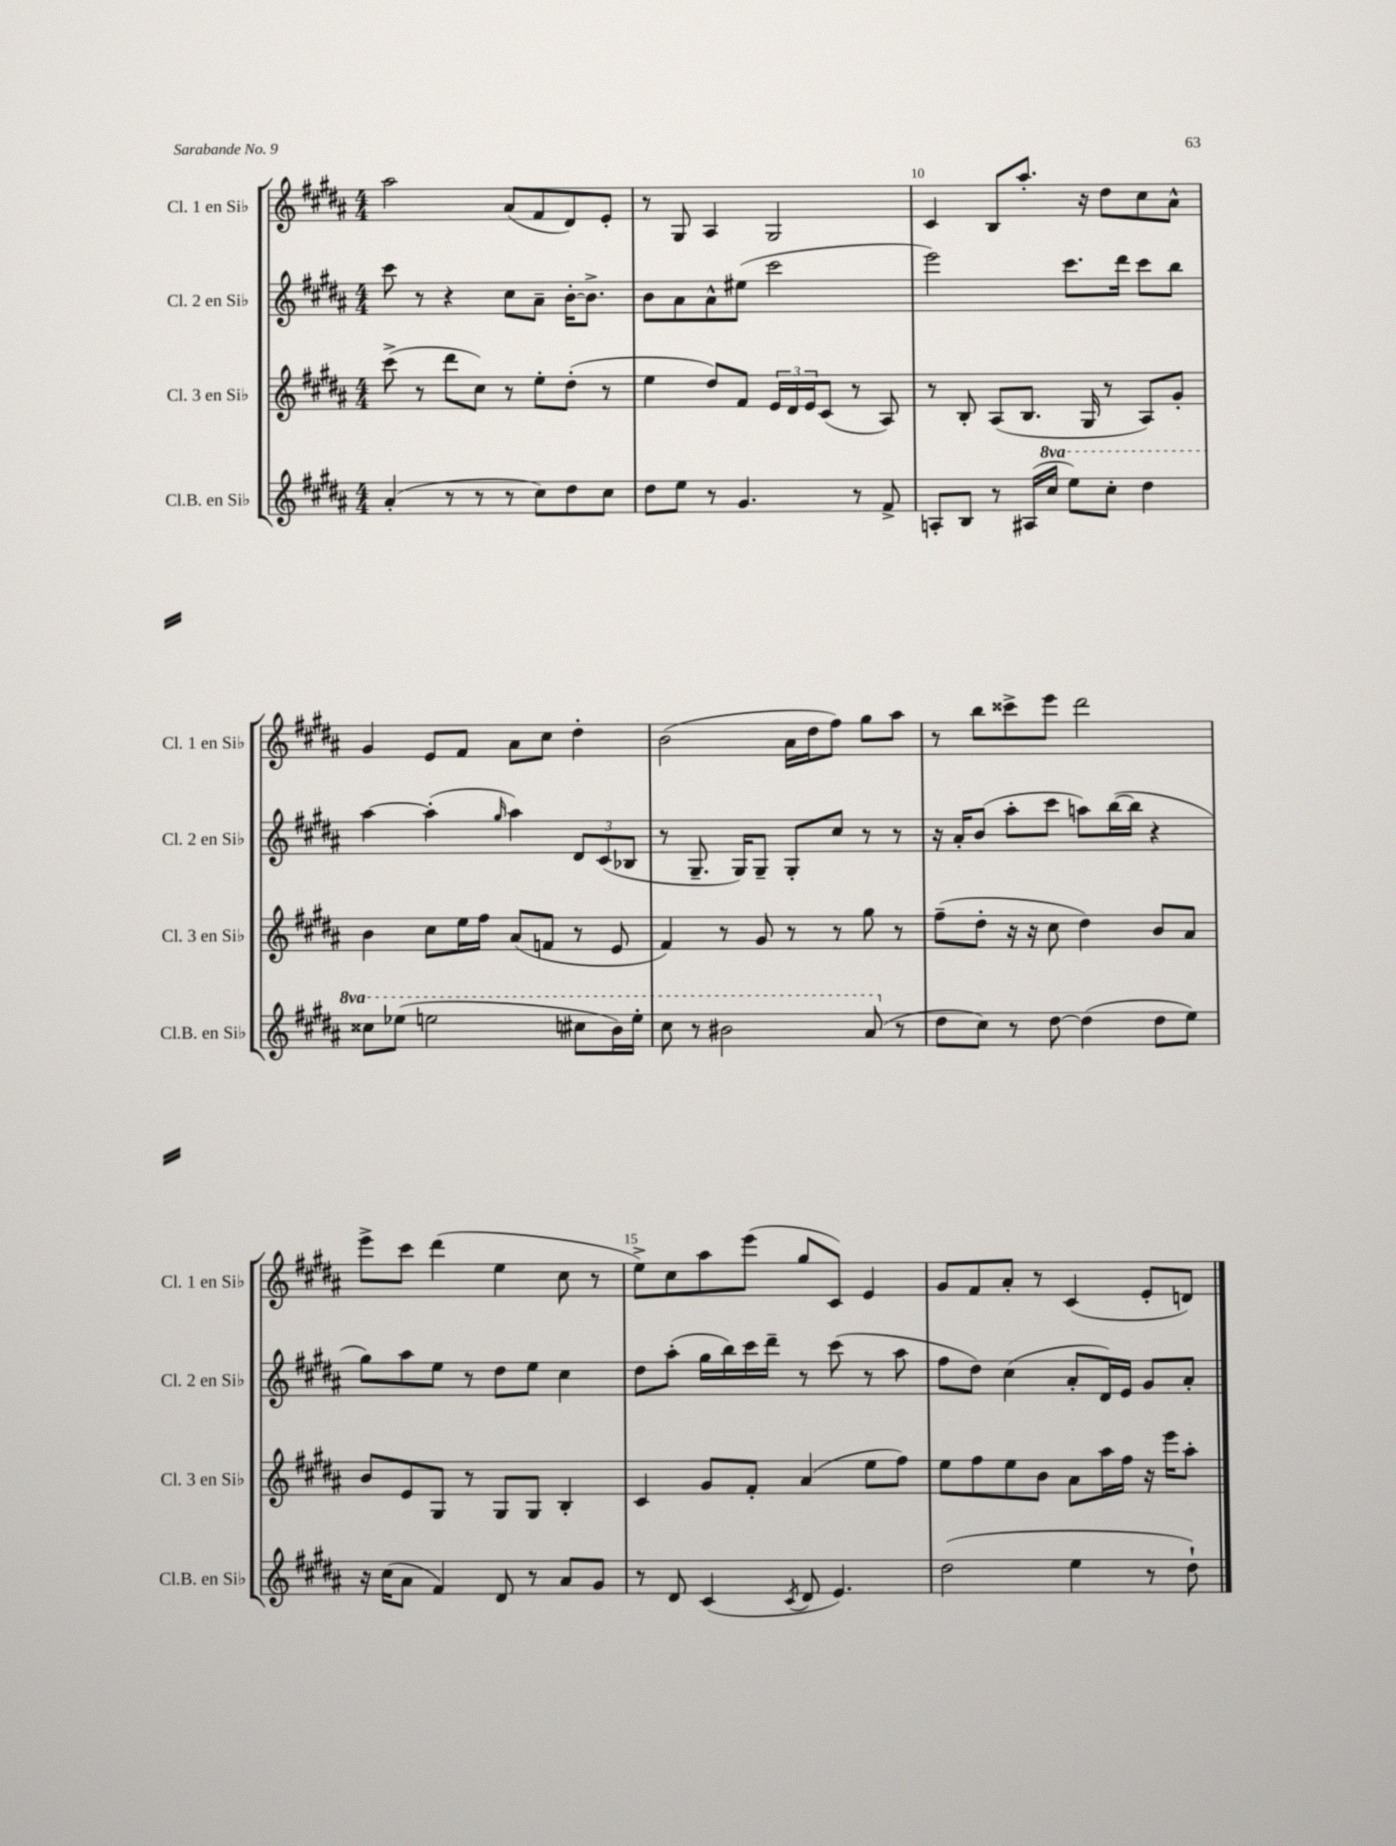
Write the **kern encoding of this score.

**kern	**kern	**kern	**kern
*part4	*part3	*part2	*part1
*staff4	*staff3	*staff2	*staff1
*I"Cl.B. en Si♭	*I"Cl. 3 en Si♭	*I"Cl. 2 en Si♭	*I"Cl. 1 en Si♭
*I'Cl.B. en Si♭	*I'Cl. 3 en Si♭	*I'Cl. 2 en Si♭	*I'Cl. 1 en Si♭
*clefG2	*clefG2	*clefG2	*clefG2
*k[f#c#g#d#a#]	*k[f#c#g#d#a#]	*k[f#c#g#d#a#]	*k[f#c#g#d#a#]
*M4/4	*M4/4	*M4/4	*M4/4
=8	=8	=8	=8
(4a#'/	(8ccc#^\	8ccc#\	2aa#\
.	8r	8r	.
8r	8ddd#\L	4r	.
8r	8cc#\J)	.	.
8r	8r	8cc#\L	(8a#/L
8cc#\L)	8ee'\L	8a#~\J	8f#/
8dd#\	(8dd#'\J	[16b'\KL	8d#/)
.	.	8.b^\J]	.
8cc#\J	8r	.	8e'/J
=9	=9	=9	=9
8dd#\L	4ee\	8b\L	8r
8ee\J	.	8a#\	8G#/
8r	8dd#/L)	8a#^^\	4A#/
4.g#/	8f#/J	(8ee#X\J	.
.	24e/LL	2ccc#\	2G#/
.	24d#/	.	.
.	24e/J	.	.
.	(8c#/J	.	.
8r	8r	.	.
8f#^/	8A#/)	.	.
=10	=10	=10	=10
8An'/L	8r	2eee\)	4c#/
8B/J	8B'/	.	.
8r	(8A#/L	.	8B/L
(16A#X/LL	8.B/J	.	8.aa#'/J
*8va	*	*	*
16ccc#/JJ	.	.	.
8eee\L)	.	8.ccc#\L	.
.	16G#/	.	16r
8ccc#'\J	8r	.	8dd#\L
.	.	16ddd#\Jk	.
4ddd#\	8A#/L)	8ccc#\L	8cc#\
.	8g#'/J	8bb\J	8a#^^\J
!!LO:LB:g=z
=11	=11	=11	=11
8ccc##X\L	4b\	[4aa#\	4g#/
(8eee-X\J	.	.	.
2eeen\	8cc#\L	(4aa#'\]	8e/L
.	16ee\L	.	8f#/J
.	16ff#\JJ	.	.
.	.	16qqgg#/	.
.	(8a#/L	4aa#\)	8a#\L
.	8fn/J	.	8cc#\J
8ccc#X\L	8r	12d#/L	4dd#'\
.	.	(12c#/	.
16bb\L)	8e/	.	.
.	.	12B-X/J	.
16eee'\JJ	.	.	.
=12	=12	=12	=12
8ccc#\	4f#/)	8r	(2b\
8r	.	8.G#~/	.
2bb#X\	8r	.	.
.	.	16G#/KL)	.
.	8g#/	8G#~/J	.
.	8r	8G#'/L	16a#\LL
.	.	.	16dd#\J
.	8r	8cc#/J	8ff#\J)
(8aa#/	8gg#\	8r	8gg#\L
*X8va	*	*	*
8r	8r	8r	8aa#\J
=13	=13	=13	=13
8dd#\L	(8ff#~\L	16r	8r
.	.	16a#'/KL	.
8cc#\J)	8dd#'\J	(8b/J	8bb\L
8r	16r	8aa#'\L	8ccc##X^\
.	16r	.	.
[8dd#\	8cc#\	8ccc#\J	8eee\J
(4dd#\]	4dd#\)	8aan\L)	2ddd#\
.	.	([16bb\L	.
.	.	16bb\JJ]	.
8dd#\L	8b/L	4r	.
8ee\J)	8a#/J	.	.
!!LO:LB:g=z
=14	=14	=14	=14
16r	8b/L	8gg#\L)	8eee^\L
(16cc#\KL	.	.	.
8a#\J	8e/	8aa#\	8ccc#\J
4f#/)	8G#/J	8ee\J	(4ddd#\
.	8r	8r	.
8d#/	8G#/L	8dd#\L	4ee\
8r	8G#/J	8ee\J	.
8a#/L	4B'/	4cc#\	8cc#\
8g#/J	.	.	8r
=15	=15	=15	=15
8r	4c#/	8dd#\L	8ee^\L)
8d#/	.	(8aa#'\J	8cc#\
(4c#/	8g#/L	16gg#\LL	8aa#\
.	.	16bb\)	.
.	8f#'/J	16ccc#\	(8eee\J
.	.	16ddd#~\JJ	.
8qc#/	.	.	.
8d#/	(4a#/	8r	8gg#/L
4.e/)	.	(8ccc#\	8c#/J)
.	8ee\L	8r	4e/
.	8ff#\J)	8aa#\	.
=16	=16	=16	=16
(2dd#\	8ee\L	8ff#\L	8g#/L
.	8ff#\	8dd#\J)	8f#/
.	8ee\	(4cc#\	8a#'/J
.	8b\J	.	8r
4ee\	8a#\L	8a#'/L	(4c#/
.	16aa#\L	16d#/L)	.
.	16ff#\JJ	16e/JJ	.
8r	16r	8g#/L	8e'/L
.	16eee\KL	.	.
8dd#`\)	8aa#'\J	8a#'/J	8dn/J)
==	==	==	==
*-	*-	*-	*-
